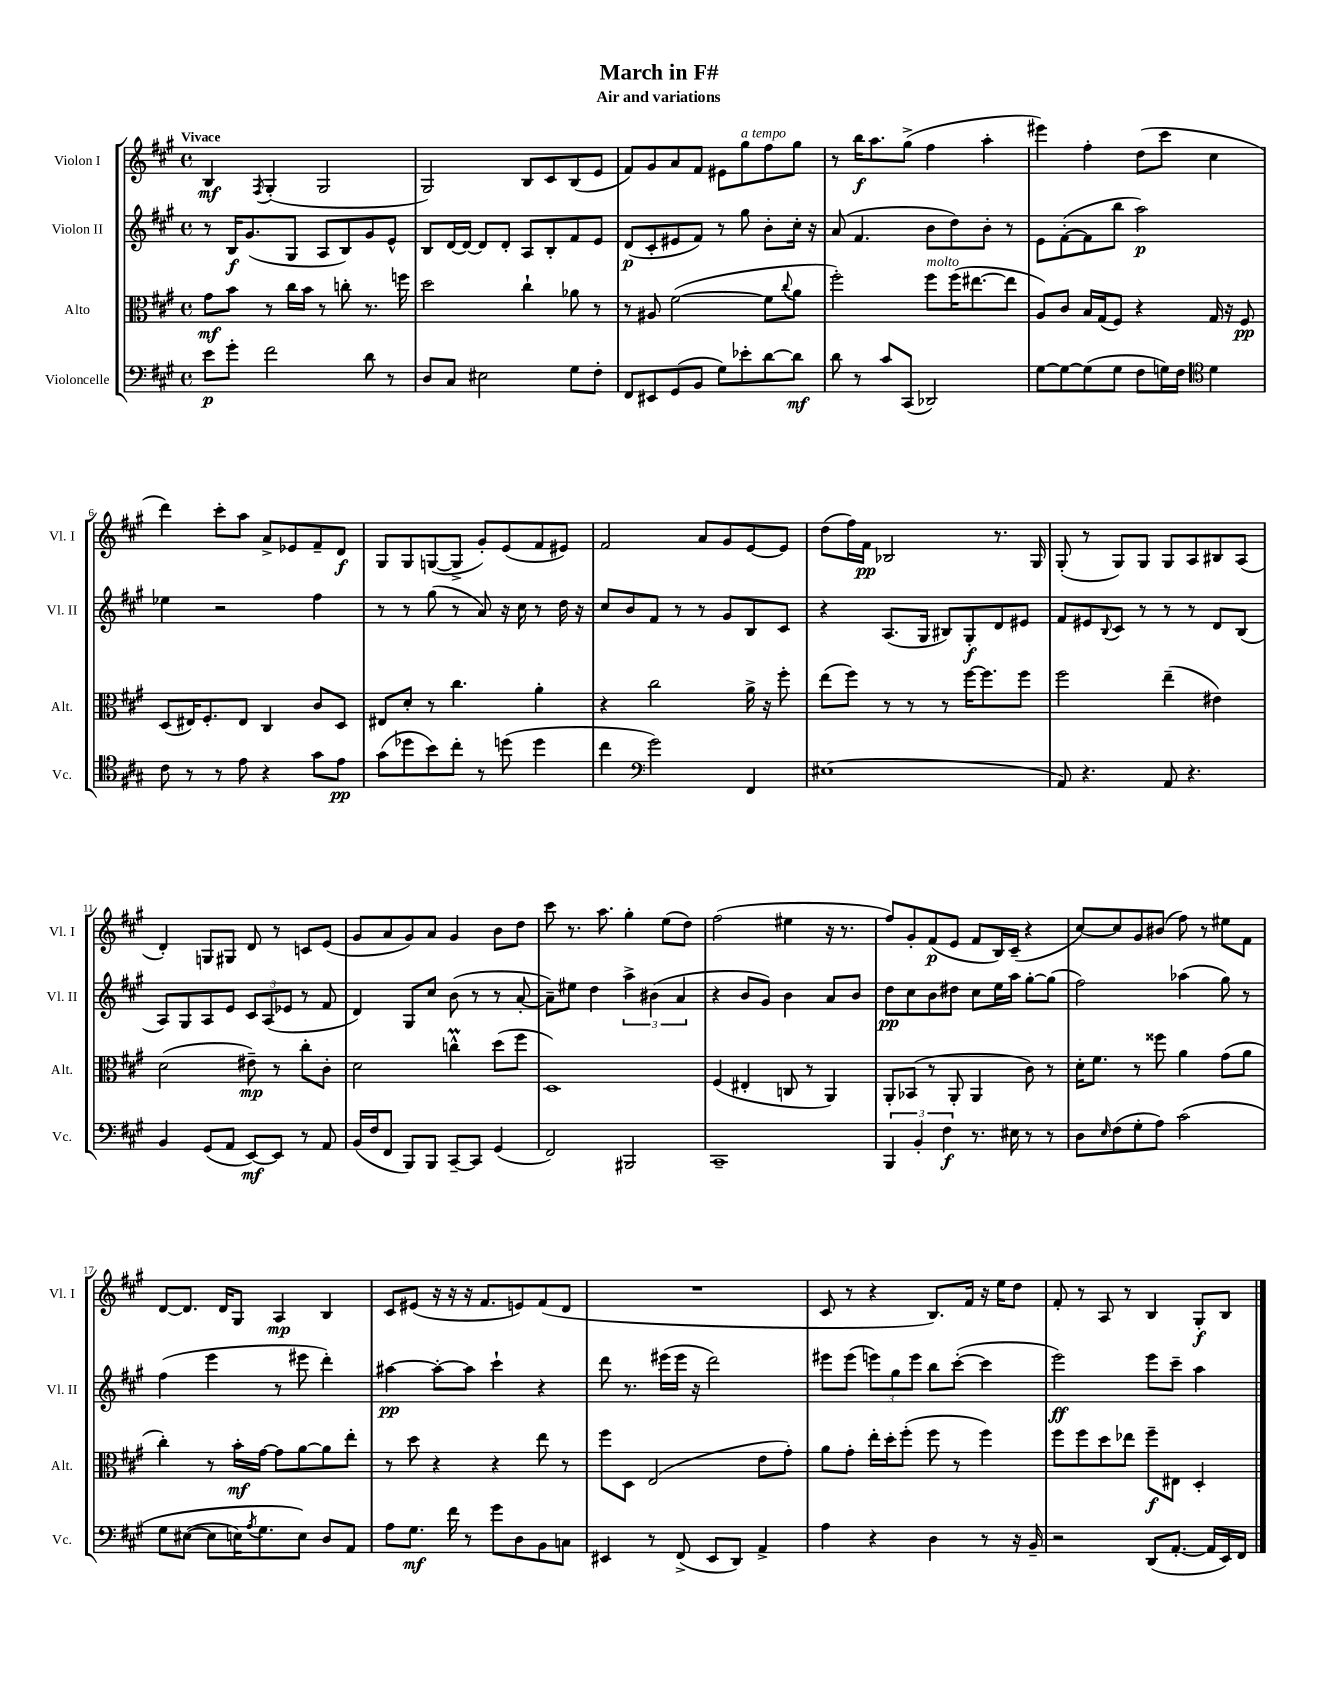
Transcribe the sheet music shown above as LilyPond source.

\header { title = "March in F#" subtitle = "Air and variations" }
<<
\new StaffGroup <<
\new Staff = "s0" \with { instrumentName = "Violon I" shortInstrumentName = "Vl. I" } {
    \clef treble \key a \major \defaultTimeSignature \time 4/4 \tempo "Vivace"
    b4\mf \acciaccatura { fis8 } gis4-.( gis2 |
    gis2) b8 cis'8 b8( e'8 |
    fis'8) gis'8 a'8 fis'8 eis'8 gis''8^\markup { \italic "a tempo" } fis''8 gis''8 |
    r8 b''16\f a''8. gis''8->( fis''4 a''4-. |
    eis'''4) fis''4-. d''8( cis'''8 cis''4 |
    d'''4) cis'''8-. a''8 a'8-> ees'8 fis'8-- d'8\f |
    gis8 gis8 g8~( g8-> gis'8-.) e'8( fis'8 eis'8) |
    fis'2 a'8 gis'8 e'8~ e'8 |
    d''8( fis''16) fis'16\pp bes2 r8. gis16 |
    gis8-.( r8 gis8) gis8 gis8 a8 bis8 a8( |
    d'4-.) g8 gis8 d'8 r8 c'8 e'8( |
    gis'8 a'8 gis'8) a'8 gis'4 b'8 d''8 |
    cis'''8 r8. a''8. gis''4-. e''8( d''8) |
    fis''2( eis''4 r16 r8. |
    fis''8) gis'8-. fis'8\p( e'8 fis'8 b16) cis'16--( r4 |
    cis''8~) cis''8 gis'8 bis'8( fis''8) r8 eis''8 fis'8 |
    d'8~ d'8. d'16 gis8 a4\mp b4 |
    cis'8 eis'8( r16 r16 r16 fis'8. e'8) fis'8( d'8 |
    R1 |
    cis'8 r8 r4 b8.) fis'16 r16 e''16 d''8 |
    fis'8-. r8 a8 r8 b4 gis8-.\f b8 \bar "|." |
}
\new Staff = "s1" \with { instrumentName = "Violon II" shortInstrumentName = "Vl. II" } {
    \clef treble \key a \major \defaultTimeSignature \time 4/4
    r8 b16\f gis'8.( gis8 a8 b8) gis'8 e'8-^ |
    b8 d'16~ d'16~ d'8 d'8-. a8 b8-. fis'8 e'8 |
    d'8\p( cis'8-. eis'8 fis'8) r8 gis''8 b'8-. cis''16-. r16 |
    a'8( fis'4. b'8 d''8) b'8-. r8 |
    e'8 fis'8~-.( fis'8 b''8 a''2\p) |
    ees''4 r2 fis''4 |
    r8 r8 gis''8( r8 a'8) r16 cis''16 r8 d''16 r16 |
    cis''8 b'8 fis'8 r8 r8 gis'8 b8 cis'8 |
    r4 a8.( gis16 bis8) gis8-.\f d'8 eis'8 |
    fis'8 eis'8 \appoggiatura { b8 } cis'8 r8 r8 r8 d'8 b8( |
    a8) gis8 a8 e'8 \tuplet 3/2 { cis'8 a8( ees'8 } r8 fis'8 |
    d'4) gis8 cis''8 b'8( r8 r8 a'8~-. |
    a'8--) eis''8 d''4 \tuplet 3/2 { a''4-> bis'4( a'4 } |
    r4 b'8 gis'8) b'4 a'8 b'8 |
    d''8\pp cis''8 b'8 dis''8 cis''8 e''16 a''16 gis''8~-. gis''8( |
    fis''2) aes''4( gis''8) r8 |
    fis''4( e'''4 r8 eis'''8 d'''4-.) |
    ais''4~\pp ais''8~-. ais''8 cis'''4-! r4 |
    d'''8 r8. eis'''16( eis'''16 r16 d'''2) |
    eis'''8 eis'''8( \tuplet 3/2 { e'''8) gis''8 e'''8 } b''8 cis'''8~-.( cis'''4 |
    e'''2\ff) e'''8 cis'''8-- a''4 \bar "|." |
}
\new Staff = "s2" \with { instrumentName = "Alto" shortInstrumentName = "Alt." } {
    \clef alto \key a \major \defaultTimeSignature \time 4/4
    gis'8\mf b'8 r8 cis''16 b'16 r8 c''8-. r8. f''16 |
    d''2 cis''4-! aes'8 r8 |
    r8 ais8 fis'2~( fis'8 \appoggiatura { cis''8 } a'8 |
    fis''2-.) fis''8^\markup { \italic "molto" } fis''16( eis''8.~ eis''8 |
    a8) cis'8 b16 gis16( fis8) r4 gis16 r16 fis8\pp |
    d8( eis16) fis8.-. eis8 cis4 cis'8 d8 |
    eis8 d'8-. r8 cis''4. a'4-. |
    r4 cis''2 a'16-> r16 fis''8-. |
    e''8( fis''8) r8 r8 r8 fis''16~ fis''8. fis''8 |
    fis''2 e''4--( eis'4) |
    d'2( eis'8--\mp) r8 cis''8-. cis'8-. |
    d'2 c''4-^\prall d''8( fis''8 |
    d1) |
    fis4( eis4-. c8 r8 a,4) |
    a,8-. bes,8( r8 a,8-. a,4 cis'8) r8 |
    d'16-. fis'8. r8 fisis''8 a'4 gis'8( a'8 |
    cis''4-.) r8 b'16-.\mf gis'16~ gis'8 a'8~ a'8 e''8-. |
    r8 d''8 r4 r4 e''8 r8 |
    fis''8 d8 e2( e'8 gis'8-.) |
    a'8 gis'8-. e''16-. d''16-. fis''8-.( fis''8 r8 fis''4) |
    fis''8 fis''8 d''8 ees''8 fis''8--\f eis8 d4-. \bar "|." |
}
\new Staff = "s3" \with { instrumentName = "Violoncelle" shortInstrumentName = "Vc." } {
    \clef bass \key a \major \defaultTimeSignature \time 4/4
    e'8\p gis'8-. fis'2 d'8 r8 |
    d8 cis8 eis2 gis8 fis8-. |
    fis,8 eis,8 gis,8( b,8 gis8) ees'8-. d'8~ d'8\mf |
    d'8 r8 cis'8 cis,8( des,2) |
    gis8~ gis8~ gis8( gis8 fis8 g16) fis16 \clef tenor d'4 |
    cis'8 r8 r8 e'8 r4 gis'8 e'8\pp |
    gis'8( des''8 b'8) cis''8-. r8 d''8( d''4 |
    cis''4 \clef bass gis'2) fis,4 |
    eis1( |
    a,8) r4. a,8 r4. |
    b,4 gis,8( a,8 e,8~\mf) e,8 r8 a,8 |
    b,16( fis16 fis,8 b,,8) b,,8 cis,8~-- cis,8 gis,4( |
    fis,2) bis,,2 |
    cis,1-- |
    \tuplet 3/2 { b,,4 b,4-. fis4\f } r8. eis16 r8 r8 |
    d8 \grace { e16 } fis8( gis8-. a8) cis'2\( |
    gis8 eis8~( eis8 e16) \acciaccatura { a8 } gis8. e8\) d8 a,8 |
    a8 gis8.\mf fis'16 r8 gis'8 d8 b,8 c8 |
    eis,4 r8 fis,8->( eis,8 d,8) a,4-> |
    a4 r4 d4 r8 r16 b,16-- |
    r2 d,8( a,8.~-. a,16 e,16) fis,16 \bar "|." |
}
>>
>>
